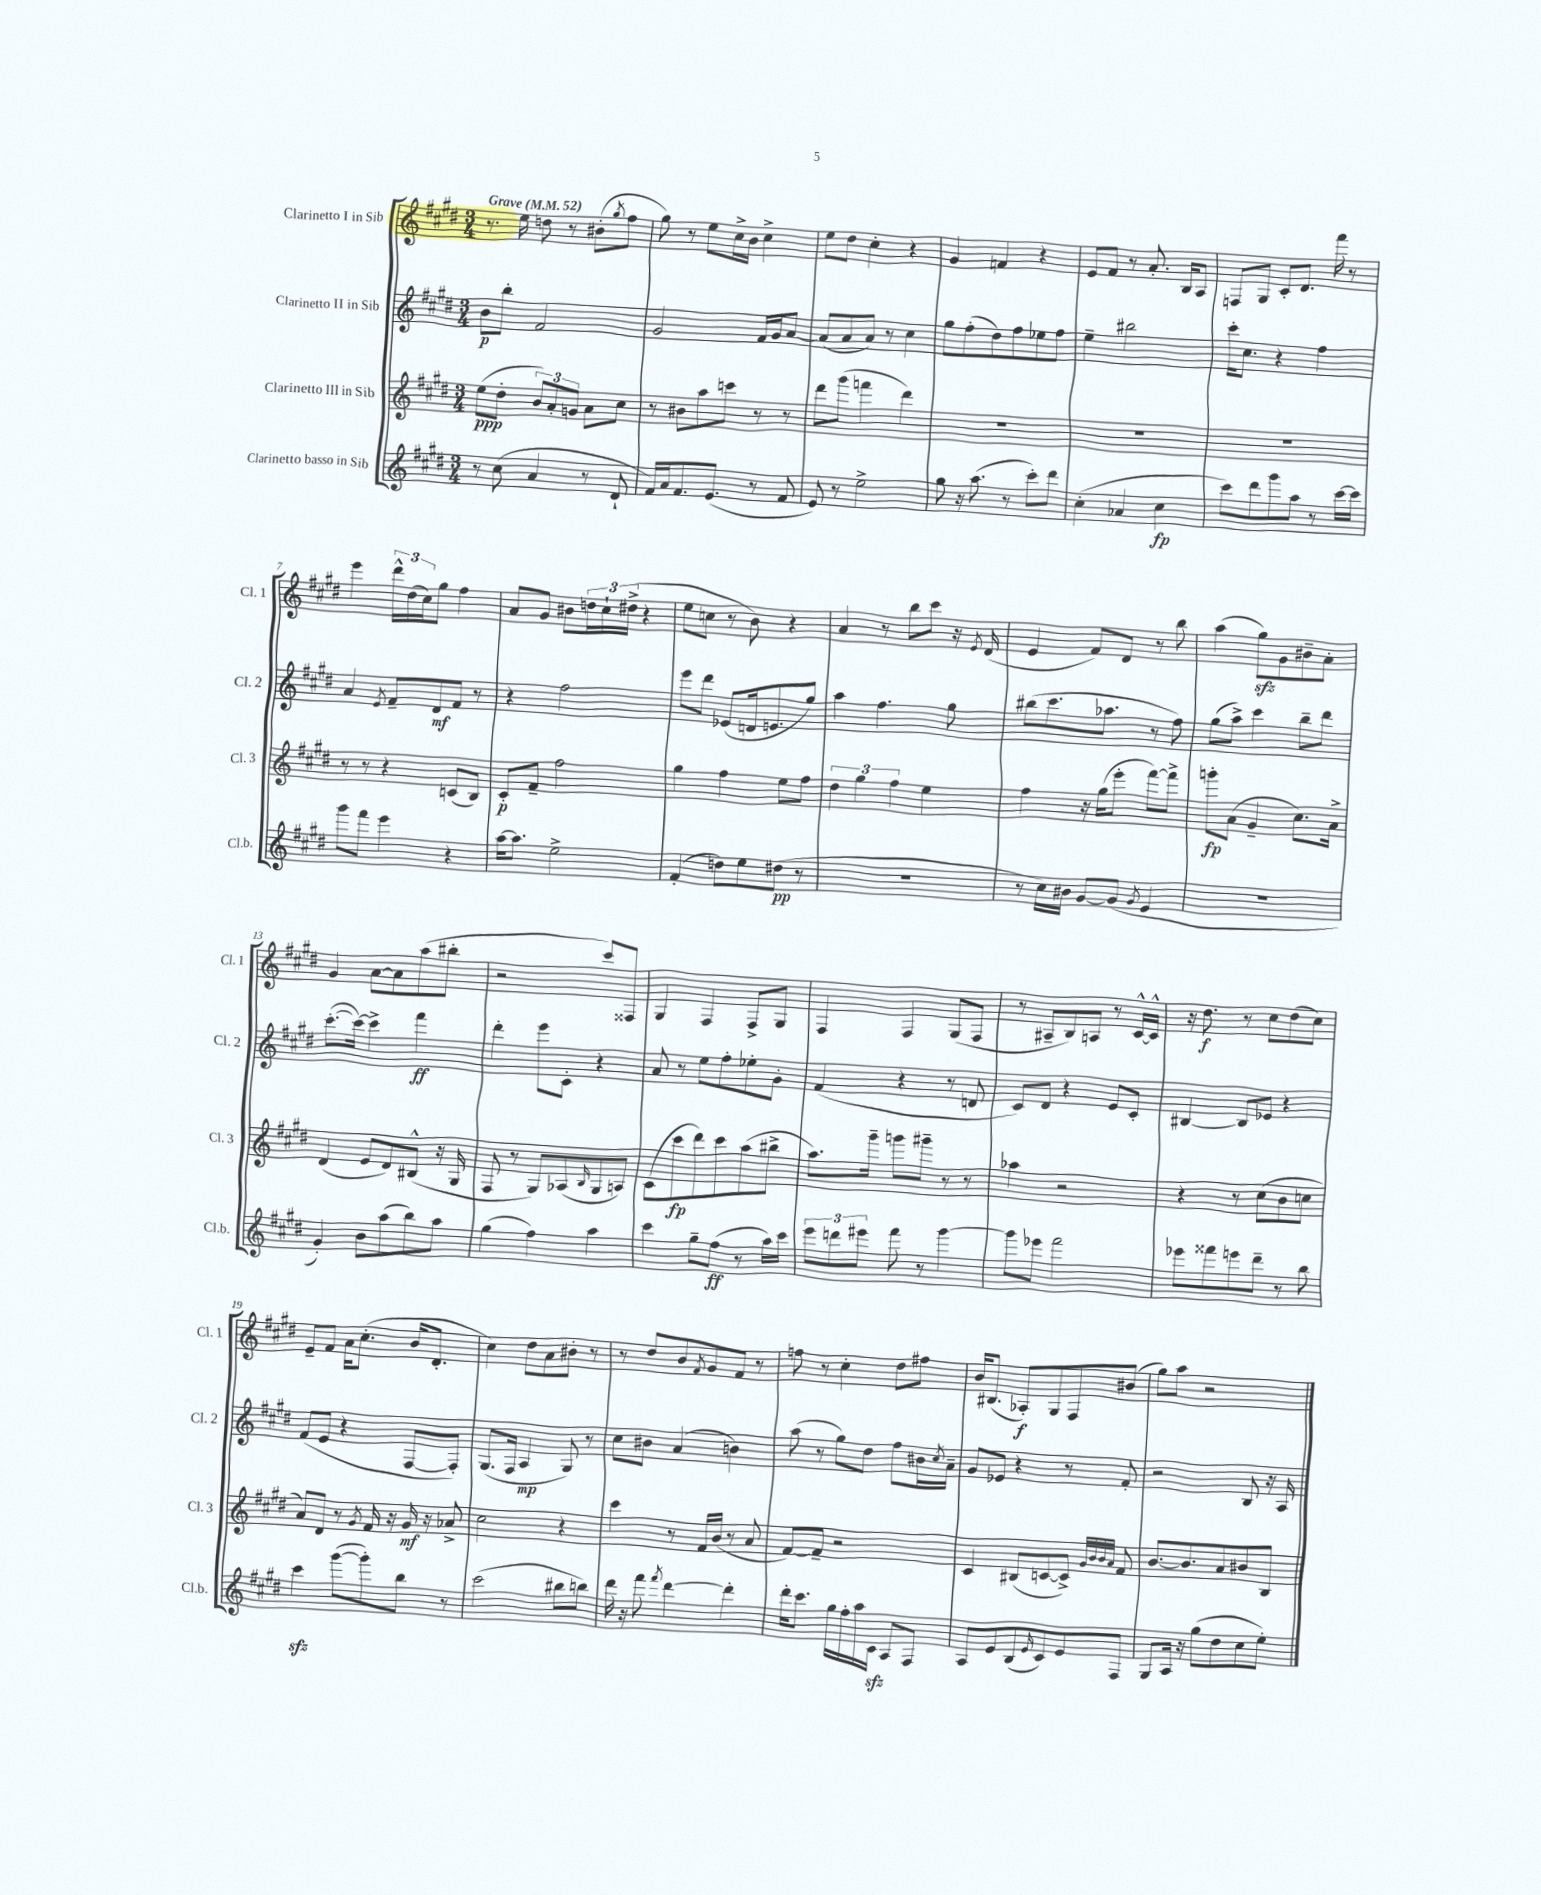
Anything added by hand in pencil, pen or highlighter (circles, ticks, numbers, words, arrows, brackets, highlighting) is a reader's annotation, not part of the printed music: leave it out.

**kern	**kern	**kern	**kern
*staff4	*staff3	*staff2	*staff1
*clefG2	*clefG2	*clefG2	*clefG2
*k[f#c#g#d#]	*k[f#c#g#d#]	*k[f#c#g#d#]	*k[f#c#g#d#]
*M3/4	*M3/4	*M3/4	*M3/4
*MM52	*MM52	*MM52	*MM52
8r	(8ee\L	8b\L	8.r
(8cc#\	8dd#'\J	8bb'\J	.
.	.	.	16ee\
4a/	12b/L)	2f#/	8dd\
.	12a'/	.	.
.	.	.	8r
.	12g/J	.	.
8r	8a\L	.	(8b#'\L
.	.	.	8qgg#/
8d#`/	8cc#\J	.	8ff#\J
=	=	=	=
16f#/LL)	8r	2g#/	8gg#\)
16a/J	.	.	.
8.f#/	8b#\L	.	8r
.	8aa\	.	8ee\L
(8.e/J	.	.	.
.	8ccc\J	.	16cc#^\L
.	.	.	16b\JJ
8r	8r	16f#/LL	4cc#^\
.	.	16g#/J	.
8f#/	8r	[8a/J	.
=	=	=	=
8e/)	8ddd#\L	(8a/]L	8ee\L
8r	(8ggg#\J	8a/	8dd#\J
2ee^\	4fff\	8a/J)	4cc#'\
.	.	8r	.
.	4ddd#\)	4cc#\	4r
=	=	=	=
8gg#\	2.r	8gg#\L	4g#/
16r	.	(8ff#'\	.
(8.aa\	.	.	.
.	.	8dd#\)	4f/
8r	.	8ff#\	.
8ccc#'\L)	.	8ee-\	4r
8ddd#\J	.	8ff#\J	.
=	=	=	=
(4cc#'\	2.r	4ee~\	8e/L
.	.	.	8f#/J
4a-/	.	2bb#\	8r
.	.	.	8.a'/
4cc#\	.	.	.
.	.	.	16B/LK
.	.	.	8A/J
=	=	=	=
8ccc#\L)	2.r	16ccc#'\LK	8F/L
.	.	8.cc#\J	.
8ddd#\	.	.	8G#/J
8ggg#\	.	4r	8c#'/L
8aa\J	.	.	8.d#/J
8r	.	4ff#\	.
.	.	.	16fff#\
[16ccc#\LL	.	.	8r
16ccc#\]JJ	.	.	.
=	=	=	=
8ggg#\L	8r	4a/	4eee\
8fff#\J	8r	.	.
.	.	8qe/	.
4eee\	4r	8f#~/L	24ddd#^^\LL
.	.	.	(24dd#\
.	.	.	24cc#\J)
.	.	8d#/	8gg#\J
4r	(8c/L	8f#/J	4ff#\
.	8B/J)	8r	.
=	=	=	=
[16aa\LK	8c#'/L	4r	8a/L
8.aa\]J	.	.	.
.	8f#~/J	.	8g#/J
2ee^\	2ff#\	2ff#\	8b#\L
.	.	.	24dd\L
.	.	.	24cc#`\
.	.	.	(24dd#^\JJ
.	.	.	4r
=	=	=	=
(4f#'/	4gg#\	8eee\L	8ee\L
.	.	8ddd#\J	8cc\J
8dd\L)	4ff#\	(8e-/L	8r
8ee\	.	16d/k	8b\)
.	.	8.e/	.
(8dd#\J	8ee\L	.	4r
8r	8ff#\J	8gg#/J)	.
=	=	=	=
2.r	6dd#\	4aa\	4a/
.	6gg#\	.	.
.	.	4.ff#\	8r
.	6ff#\	.	.
.	.	.	8bb\L
.	4ee\	.	8ccc#\J
.	.	8gg#\	16r
.	.	.	8qe/
.	.	.	(16d#/
=	=	=	=
8r	4ff#\	(8bb#\L	4e/
16cc#\LL)	.	8.ccc#\	.
16b#\JJ	.	.	.
[8g#/L	16r	.	8f#/L)
.	(16gg#\LK	8.aa-\J	.
(8g#/]J	8eee'\J	.	8d#/J
8qg#/	.	.	.
4e/	[8fff#\L)	8r	8r
.	8fff#^\]J	8ff#\)	8bb\
=	=	=	=
2.r	8ggg'\L	(8gg#\L	(4aa\
.	(8a\J	8aa^\J)	.
.	4g#~/	4ccc#\	8gg#\L)
.	.	.	8g#\
.	8.cc#\L)	8bb~\L	8b#~\
.	.	8ddd#\J	8a'\J
.	16a^\Jk	.	.
=	=	=	=
4g#'/)	(4d#/	([8.ccc#'\L	4g#/
.	.	16ccc#\_Jk)	.
8b\L	8e/L	4ccc#^\]	[8a\L
(8aa\	8d#/)	.	8a\]
8bb\)	(8B#^^/J	4fff#\	(8aa\
8aa\J	16r	.	8bb#'\J
.	16G#/	.	.
=	=	=	=
(4gg#\	8F#/	4ddd#'\	2r
.	8r	.	.
4ff#\)	8G#/L)	8eee\L	.
.	(8A-/	8c#'\J	.
.	16qqB/	.	.
4aa\	8G#/	4r	8ccc#/L)
.	8A/J)	.	8F##/J
=	=	=	=
4ccc#\	(8c#\L	8a/	4G#/
.	8ccc#\	8r	.
8gg#~\L	8ddd#\)	8ee\L	4F#/
(8ff#\J	8ccc#\	8ff#'\	.
8r	(8aa\	8ee-'\	8F#^/L
16aa\LL)	8bb#^\J	8g#'\J	8G#/J
16ccc#\JJ	.	.	.
=	=	=	=
12eee\L	8.aa\L)	(4f#/	4F#/
12ddd\	.	.	.
12eee#\J	.	.	.
.	16ggg#~\Jk	.	.
8fff#\	8ggg\L	4r	4F#/
8r	8ggg#~\J	.	.
[4ggg#\	8r	8r	(8G#/L
.	8r	8d/	8F#/J
=	=	=	=
8ggg#\]L	4aa-\	8c#/L)	8r
8eee-\J	.	8d#/J	8A#~/L
2fff#\	2r	4r	8B/)
.	.	.	8A/J
.	.	8e/L	8r
.	.	8c#'/J	[16c#^^/LL
.	.	.	16c#^^/]JJ
=	=	=	=
8eee-\L	4r	[4B#/	16r
.	.	.	8.dd#\
8fff##\	.	.	.
8eee\	8r	8B#/]L	8r
8ddd#~\J	(8cc#\L	8e-/J	8cc#\L
8r	8b\	4r	(8dd#\
8bb\	8cc\J	.	8cc#\J)
=	=	=	=
4ccc#\	8a/L)	(8f#/L	8e~/L
.	8d#/J	8e/J	8f#/J
([8ggg#\L	8r	4r	16a\LK
.	.	.	(8.cc#'\J
.	8qg#/	.	.
8ggg#'\])	16f#/	.	.
.	16r	.	.
8bb\J	16g#/	[8F#/L	16b/LK
.	16r	.	8.d#'/J
8r	8a-^/	8F#'/]J)	.
=	=	=	=
(2ccc#\	2cc#\	(8.G#/L	4cc#\)
.	.	16F#/Jk	.
.	.	4A/	8dd#\L
.	.	.	8a\
8bb#\L	4r	8G#/)	8b#'\J
8bb\J)	.	8r	8r
=	=	=	=
16ddd#\	4ccc#\	8cc#\L	8r
16r	.	.	.
8fff#\	.	8b#\J	8dd#/L
8qfff#/	.	.	.
[4ddd#\	8r	(4a/	8b/
.	.	.	8qf#/
.	16f#/LL	.	8g#/
.	(16b/JJ	.	.
4ddd#'\]	8r	4b\)	8f#/J
.	8a/	.	8r
=	=	=	=
16ddd#'\LK	[8f#/L)	(8aa\	8ff\
8.ccc#\J	.	.	.
.	8f#~/]J	8r	8r
16gg#\LL	2r	8gg#\L)	4cc#'\
16ff#'\	.	.	.
16aa\	.	8dd#\J	.
16c#\JJ	.	.	.
8A/L	.	8ff#\L	8dd#\L
8F#/J	.	16b#\L	8ff#\J
.	.	8qcc#/	.
.	.	16a~\JJ	.
=	=	=	=
8A/L	4c#/	8g#/L	16b/LK
.	.	.	(8.B#/J
8e/	.	8e-/J	.
(8B/	(8B#/L	4r	8A-'/L)
16qqe/	.	.	.
8c#/)	[8c/	.	8G#/
8e/	8c^/]J)	8r	8F#/
.	32qqg#/LLL	.	.
.	32qqb/	.	.
.	32qqb/	.	.
.	32qqa/JJJ	.	.
8F#/J	8f#/	8f#'/	(8b#/J
=	=	=	=
8G#/L	[8.b/L	2r	8gg#\L)
16A/Jk	.	.	8aa\J
16r	8.b/]	.	.
(8gg#\L	.	.	2r
8dd#\	8a/	.	.
8cc#\	8b#/	8B/	.
8ee'\J)	8B/J	16r	.
.	.	16A/	.
==	==	==	==
*-	*-	*-	*-
